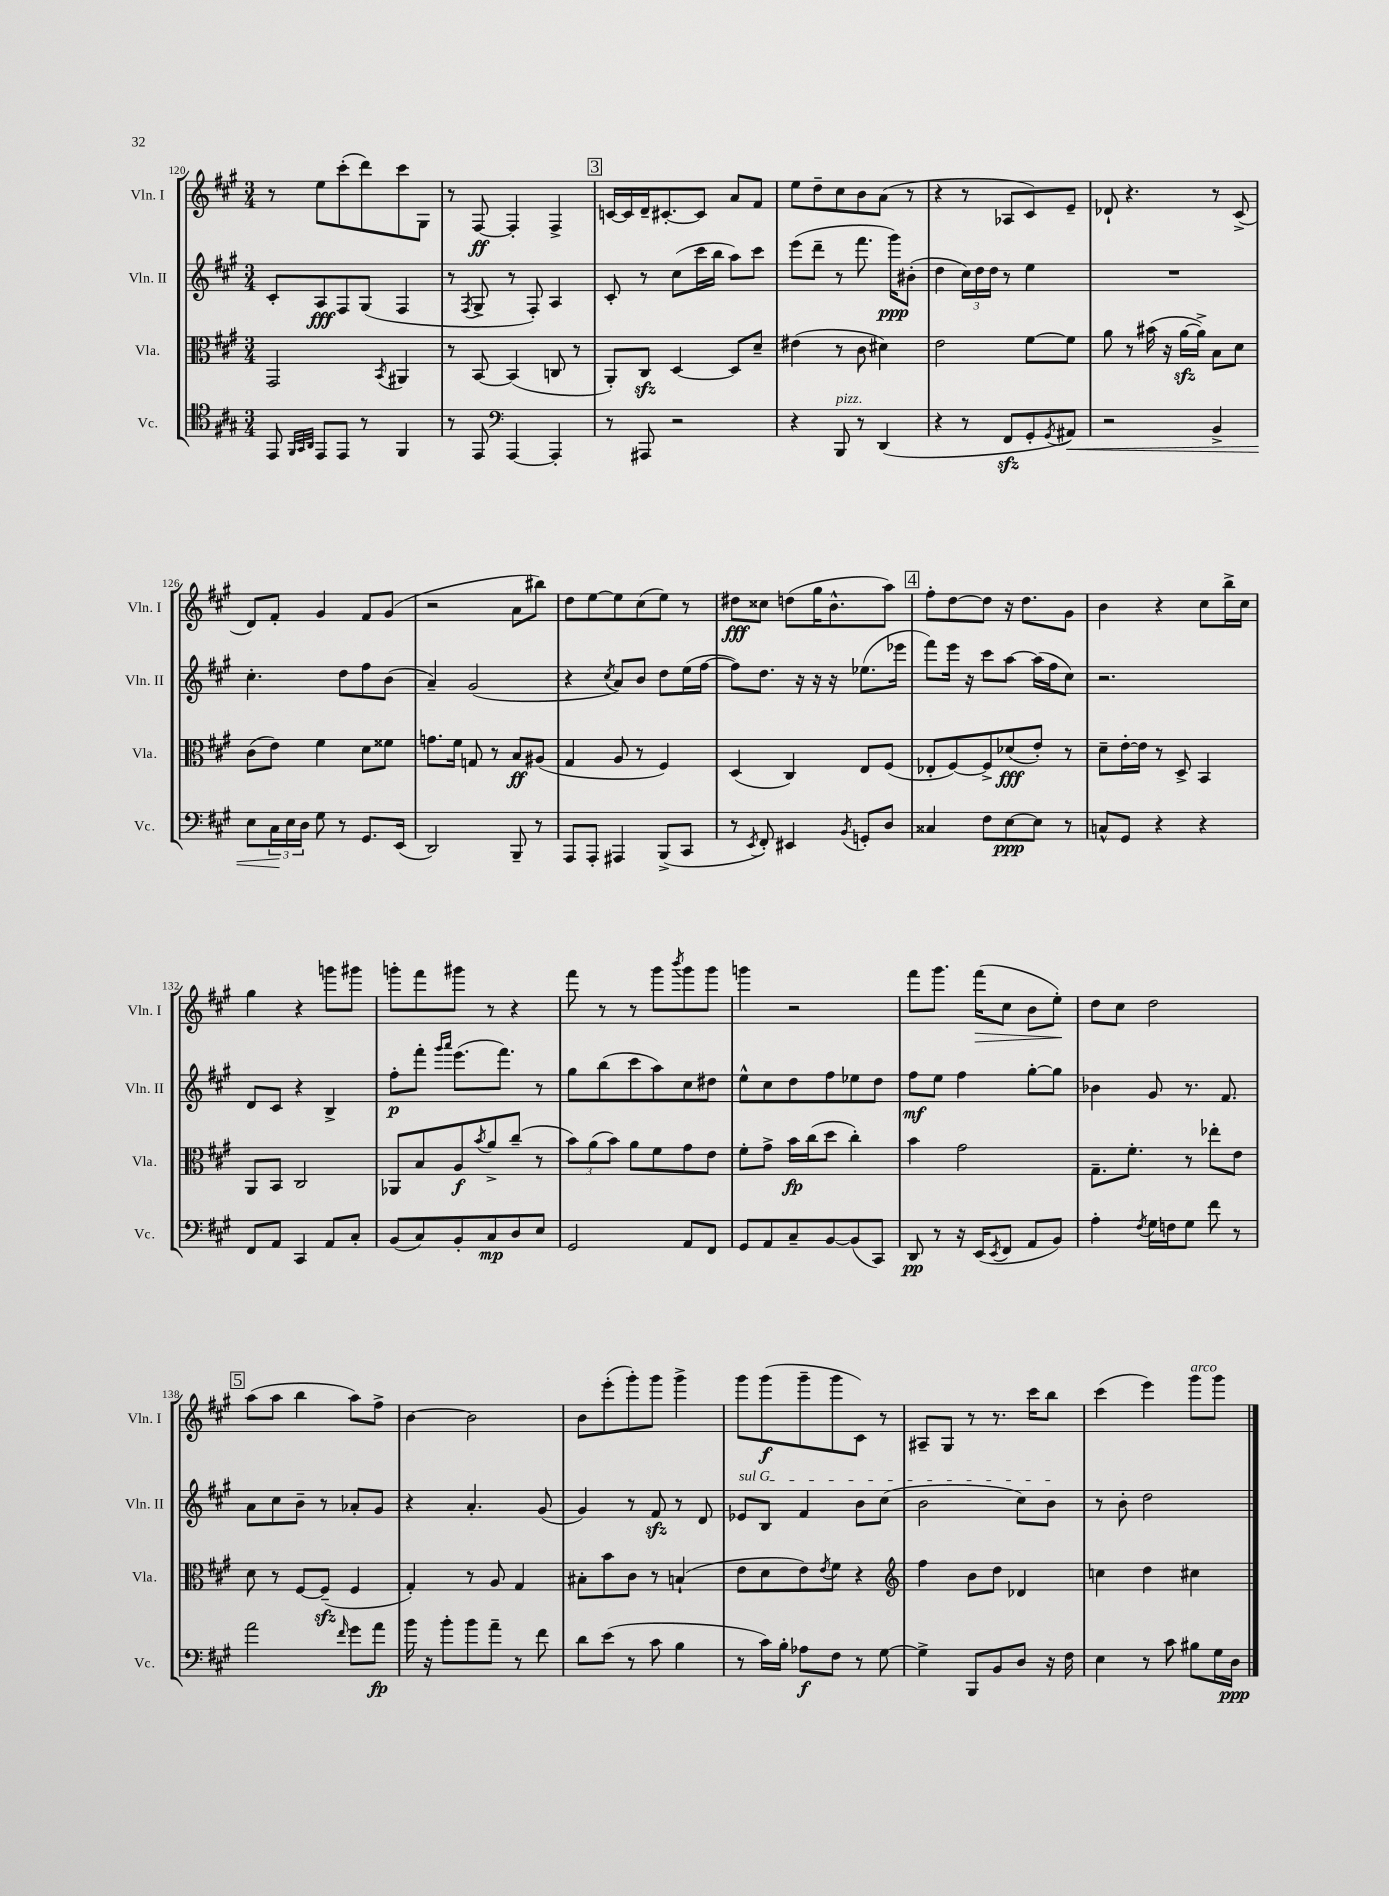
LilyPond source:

<<
\new StaffGroup <<
\new Staff = "s0" \with { instrumentName = "Vln. I" shortInstrumentName = "Vln. I" } {
    \clef treble \key a \major \numericTimeSignature \time 3/4
    r8 e''8 cis'''8-.( d'''8) cis'''8 gis8 |
    r8 fis8~\ff fis4-. fis4-> |
    \mark \markup { \box "3" } c'16~ c'16 d'16-- cis'8.~-. cis'8 a'8 fis'8 |
    e''8 d''8-- cis''8 b'8 a'8( r8 |
    r4 r8 aes8 cis'8) e'8-- |
    des'8-! r4. r8 cis'8->( |
    d'8) fis'8-. gis'4 fis'8 gis'8( |
    r2 a'8 bis''8) |
    d''8 e''8~ e''8 cis''8( e''8) r8 |
    dis''8\fff cisis''8 d''8( gis''16 b'8.-^ a''8) |
    \mark \markup { \box "4" } fis''8-. d''8~ d''8 r16 d''8. gis'8 |
    b'4 r4 cis''8 b''16-> cis''16 |
    gis''4 r4 g'''8 gis'''8 |
    g'''8-. fis'''8 gis'''8 r8 r4 |
    fis'''8 r8 r8 gis'''8 \acciaccatura { b'''8 } gis'''8 gis'''8 |
    g'''4 r2 |
    fis'''8 gis'''8. fis'''16\>( cis''8 b'8 e''8-.\!) |
    d''8 cis''8 d''2 |
    \mark \markup { \box "5" } a''8( a''8 b''4 a''8) fis''8-> |
    b'4~ b'2 |
    b'8 e'''8-.( gis'''8-.) gis'''8 gis'''4-> |
    gis'''8 gis'''8\f( gis'''8-- gis'''8 cis'8) r8 |
    ais8-- gis8 r8 r8. cis'''16 b''8 |
    cis'''4( e'''4) gis'''8^\markup { \italic "arco" } gis'''8 \bar "|." |
}
\new Staff = "s1" \with { instrumentName = "Vln. II" shortInstrumentName = "Vln. II" } {
    \clef treble \key a \major \numericTimeSignature \time 3/4
    cis'8-. a8\fff fis8 gis8( fis4 |
    r8 \acciaccatura { fis8 } gis8-> r8 fis8-.) a4 |
    \mark \markup { \box "3" } cis'8-. r8 cis''8( cis'''16 b''16 a''8) cis'''8 |
    e'''8( d'''8-- r8 fis'''8. gis'''16\ppp) bis'8-.( |
    d''4 \tuplet 3/2 { cis''16) d''16 d''16 } r8 e''4 |
    R2. |
    cis''4.-. d''8 fis''8 b'8( |
    a'4--) gis'2( |
    r4 \acciaccatura { cis''8 } a'8) b'8 d''8 e''16( fis''16~ |
    fis''8) d''8. r16 r16 r16 ees''8.( ees'''16 |
    \mark \markup { \box "4" } fis'''8) e'''16 r16 cis'''8 a''8~ a''16( fis''16 cis''8) |
    r2. |
    d'8 cis'8 r4 b4-> |
    fis''8-.\p fis'''8-. \grace { gis'''16 a'''16 } e'''8.( fis'''8.) r8 |
    gis''8 b''8( cis'''8 a''8) cis''8 dis''8 |
    e''8-^ cis''8 d''8 fis''8 ees''8 d''8 |
    fis''8\mf e''8 fis''4 gis''8~-. gis''8 |
    bes'4 gis'8 r8. fis'8. |
    \mark \markup { \box "5" } a'8 cis''8 b'8-- r8 aes'8-. gis'8 |
    r4 a'4.-. gis'8( |
    gis'4) r8 fis'8\sfz r8 d'8 |
    \once \override TextSpanner.bound-details.left.text = \markup { \italic "sul G" } ees'8\startTextSpan b8 fis'4 b'8 cis''8( |
    b'2 cis''8) b'8\stopTextSpan |
    r8 b'8-. d''2 \bar "|." |
}
\new Staff = "s2" \with { instrumentName = "Vla." shortInstrumentName = "Vla." } {
    \clef alto \key a \major \numericTimeSignature \time 3/4
    gis,2 \acciaccatura { b,8 } ais,4 |
    r8 b,8~ b,4( c8 r8 |
    \mark \markup { \box "3" } a,8-.) cis8\sfz d4~ d8 d'8-- |
    eis'4( r8 cis'8 dis'4) |
    e'2 fis'8~ fis'8 |
    a'8 r8 bis'16( r16 a'16~\sfz a'16->) b8 d'8 |
    cis'8( e'8) fis'4 d'8 fisis'8 |
    g'8. fis'16 g8 r8 b8\ff ais8( |
    gis4 a8 r8 fis4) |
    d4( cis4) e8 fis8( |
    \mark \markup { \box "4" } ees8-. fis8~) fis8-> des'8\fff( e'8-.) r8 |
    d'8-- e'16~-. e'16 r8 d8-> b,4 |
    a,8 b,8 cis2 |
    aes,8 b8 a8\f \acciaccatura { b'8 } a'8-> cis''8--( r8 |
    \tuplet 3/2 { b'8) a'8( b'8) } a'8 fis'8 gis'8 e'8 |
    fis'8-. gis'8-> b'16\fp cis''16( d''8 cis''4-.) |
    b'4 gis'2 |
    gis8.-- fis'8.-. r8 ees''8-. e'8 |
    \mark \markup { \box "5" } d'8 r8 fis8~ fis8--\sfz( fis4 |
    gis4-.) r8 a8 gis4 |
    bis8-. b'8 cis'8 r8 b4-!( |
    e'8 d'8 e'8) \acciaccatura { e'8 } fis'8 r4 |
    \clef treble fis''4 b'8 d''8 des'4 |
    c''4 d''4 cis''4 \bar "|." |
}
\new Staff = "s3" \with { instrumentName = "Vc." shortInstrumentName = "Vc." } {
    \clef tenor \key a \major \numericTimeSignature \time 3/4
    e,8 \grace { fis,32 gis,32 a,32 } e,8 e,8 r8 fis,4 |
    r8 e,8 \clef bass a,,4~ a,,4-. |
    \mark \markup { \box "3" } r8 ais,,8 r2 |
    r4 b,,8^\markup { \italic "pizz." } r8 d,4( |
    r4 r8 fis,8\sfz gis,8-. \acciaccatura { gis,8 } ais,8\<) |
    r2 b,4-> |
    e8 \tuplet 3/2 { cis16\! e16 d16 } gis8 r8 gis,8. e,16( |
    d,2) b,,8-- r8 |
    a,,8 a,,8-. ais,,4 b,,8->( cis,8 |
    r8 \acciaccatura { e,8 } fis,8-.) eis,4 \acciaccatura { b,8 } g,8-. d8 |
    \mark \markup { \box "4" } cisis4 fis8 e8~\ppp e8 r8 |
    c8-^ gis,8 r4 r4 |
    fis,8 a,8 cis,4 a,8 cis8-. |
    b,8( cis8) b,8-. cis8\mp d8 e8 |
    gis,2 a,8 fis,8 |
    gis,8 a,8 cis8-- b,8~ b,8( cis,8) |
    d,8\pp r8 r16 e,16( \acciaccatura { e,8 } fis,8 a,8 b,8) |
    a4-. \acciaccatura { fis8 } gis16 f16 gis8 fis'8 r8 |
    \mark \markup { \box "5" } a'2 \grace { fis'16 } gis'8 a'8\fp |
    b'16 r16 b'8-. b'8 a'8-- r8 fis'8 |
    d'8 e'8( r8 cis'8 b4 |
    r8 cis'16) b16-. aes8\f fis8 r8 gis8~ |
    gis4-> b,,8 b,8 d8 r16 fis16 |
    e4 r8 cis'8 bis8 gis16 d16\ppp \bar "|." |
}
>>
>>
\layout { \context { \Score currentBarNumber = #120 } }
